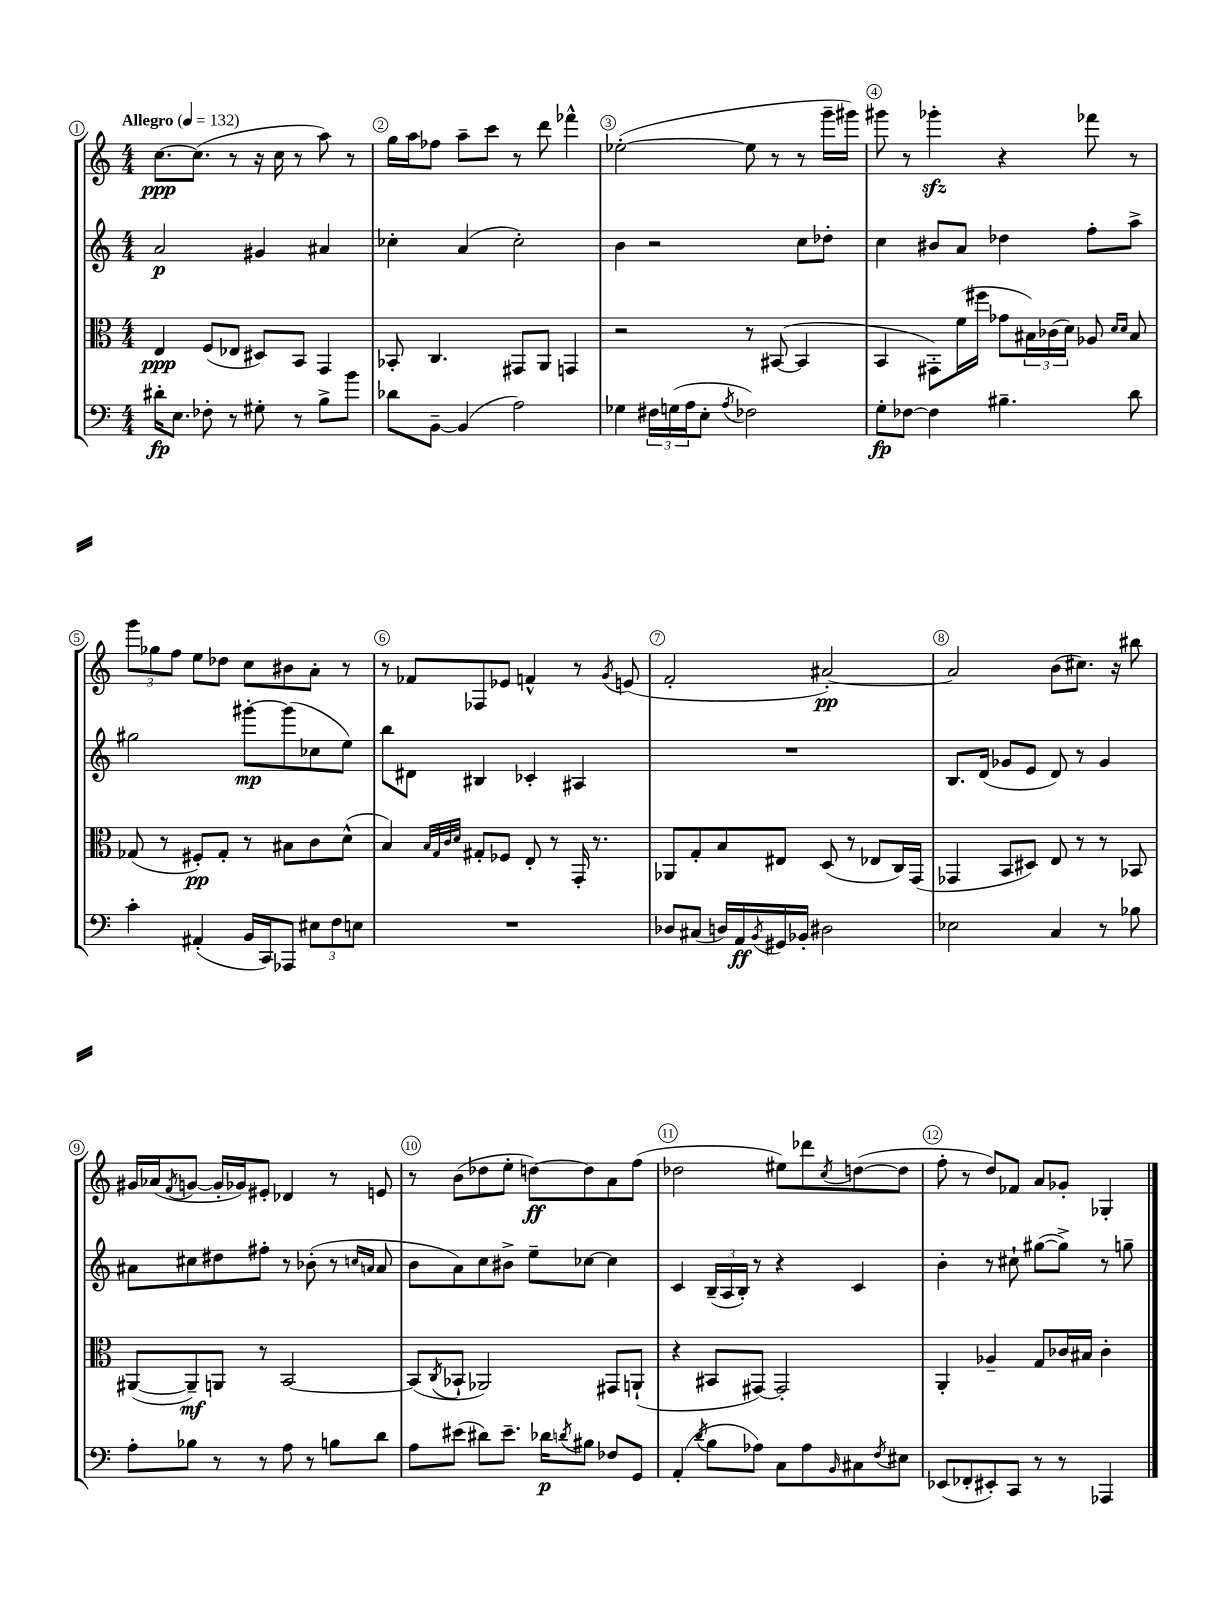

**kern	**kern	**kern	**kern
*staff4	*staff3	*staff2	*staff1
*clefF4	*clefC3	*clefG2	*clefG2
*k[]	*k[]	*k[]	*k[]
*M4/4	*M4/4	*M4/4	*M4/4
*MM132	*MM132	*MM132	*MM132
16d#'	4E	2a	[8.cc
8.E	.	.	.
.	.	.	(8.cc]
8F-'	(8F	.	.
8r	8E-	.	8r
8G#'	8D#)	4g#	16r
.	.	.	16cc
8r	8BB	.	8r
8B^	4GG	4a#	8aa)
8b	.	.	8r
=	=	=	=
8d-	8BB-'	4cc-'	16gg
.	.	.	16aa
[8BB~	4.C	.	8ff-
(4BB]	.	(4a	8aa~
.	.	.	8ccc
2A)	8GG#	2cc-')	8r
.	8AA	.	8ddd
.	4GG	.	4fff-^^
=	=	=	=
4G-	2r	4b	([2ee-'
24F#	.	2r	.
(24G	.	.	.
24A	.	.	.
8E'	.	.	.
8qA	.	.	.
2F-)	8r	.	8ee-]
.	([8BB#	.	8r
.	4BB#]	8cc	8r
.	.	8dd-'	16ggg~
.	.	.	16ggg#)
=	=	=	=
8G'	4BB	4cc	8ggg#
[8F-	.	.	8r
4F-]	8GG#')	8b#	4ggg-'
.	(16f	8a	.
.	16ff#	.	.
4.B#~	8g-	4dd-	4r
.	24B#)	.	.
.	(24c-	.	.
.	24d)	.	.
.	8A-	8ff'	8fff-
.	16qqd	.	.
.	16qqd	.	.
8d	8B#	8aa^	8r
=	=	=	=
4c'	(8G-	2gg#	12ggg
.	.	.	12gg-
.	8r	.	.
.	.	.	12ff
(4AA#'	8F#')	.	8ee
.	8G-'	.	8dd-
16BB	8r	[8ggg#'	8cc
16CC)	.	.	.
8AAA-	8B#	(8ggg#]	8b#
12E#	8c	8cc-	8a'
12F	.	.	.
.	(8d^^	8ee)	8r
12E	.	.	.
=	=	=	=
1r	4B)	8bb	8r
.	.	8d#	8f-
.	32qqB	.	.
.	32qqG	.	.
.	32qqc	.	.
.	32qqd	.	.
.	8G#'	4B#	8F-
.	8F-	.	8e-
.	8E'	4c-'	4f^^
.	8r	.	.
.	16GG'	4A#	8r
.	8.r	.	.
.	.	.	8qg
.	.	.	(8e
=	=	=	=
8D-	8AA-	1r	2f'
(8C#	8G'	.	.
16D)	8B	.	.
16AA	.	.	.
8qBB	.	.	.
16GG#	8E#	.	.
16BB-'	.	.	.
2D#	(8D	.	[2a#')
.	8r	.	.
.	8E-	.	.
.	16C)	.	.
.	(16GG	.	.
=	=	=	=
2E-	4GG-	8.B	2a#]
.	.	(16d	.
.	8BB	8g-	.
.	8D#)	8e	.
4C	8E	8d)	(8b
.	8r	8r	8.cc#)
8r	8r	4g-	.
.	.	.	16r
8B-	8BB-	.	8bb#
=	=	=	=
8A'	([8AA#	8a#	16g#
.	.	.	(16a-
.	.	.	8qf
8B-	8AA#~])	8cc#	[8g
8r	8AA	8dd#	16g']
.	.	.	16g-)
8r	8r	8ff#'	8e#'
8A	[2BB	8r	4d-
8r	.	(8b-'	.
8B	.	8r	8r
.	.	16qqcc	.
.	.	16qqa	.
8d	.	8a	8e
=	=	=	=
8A	(8BB]	8b	8r
.	8qC	.	.
(8e#	8BB-`	8a)	(8b
8d#)	2AA-)	8cc	8dd-
8.e#~	.	8b#^	8ee'
.	.	8ee~	[8dd)
16d-	.	.	.
8qd	.	.	.
8B#	.	[8cc-	8dd]
8F-	8GG#	4cc-]	8a
8GG	(8AA`	.	(8ff
=	=	=	=
(4AA'	4r	4c	2dd-
8qd	.	.	.
8B	8BB#	(24B~	.
.	.	24A	.
.	.	24B')	.
8A-)	[8GG#)	8r	.
8C	2GG#']	4r	8ee#)
8A-	.	.	8ddd-
16qqBB	.	.	8qcc
8C#	.	4c	([8dd
8qF	.	.	.
8E#	.	.	8dd]
=	=	=	=
(8EE-	4AA'	4b'	8ff'
8FF-'	.	.	8r
8EE#')	4A-~	8r	8dd)
8CC	.	8cc#`	8f-
8r	8G	([8gg#	8a
8r	16c-	8gg#^])	8g-'
.	16B#	.	.
4AAA-	4c-'	8r	4G-'
.	.	8gg~	.
==	==	==	==
*-	*-	*-	*-
